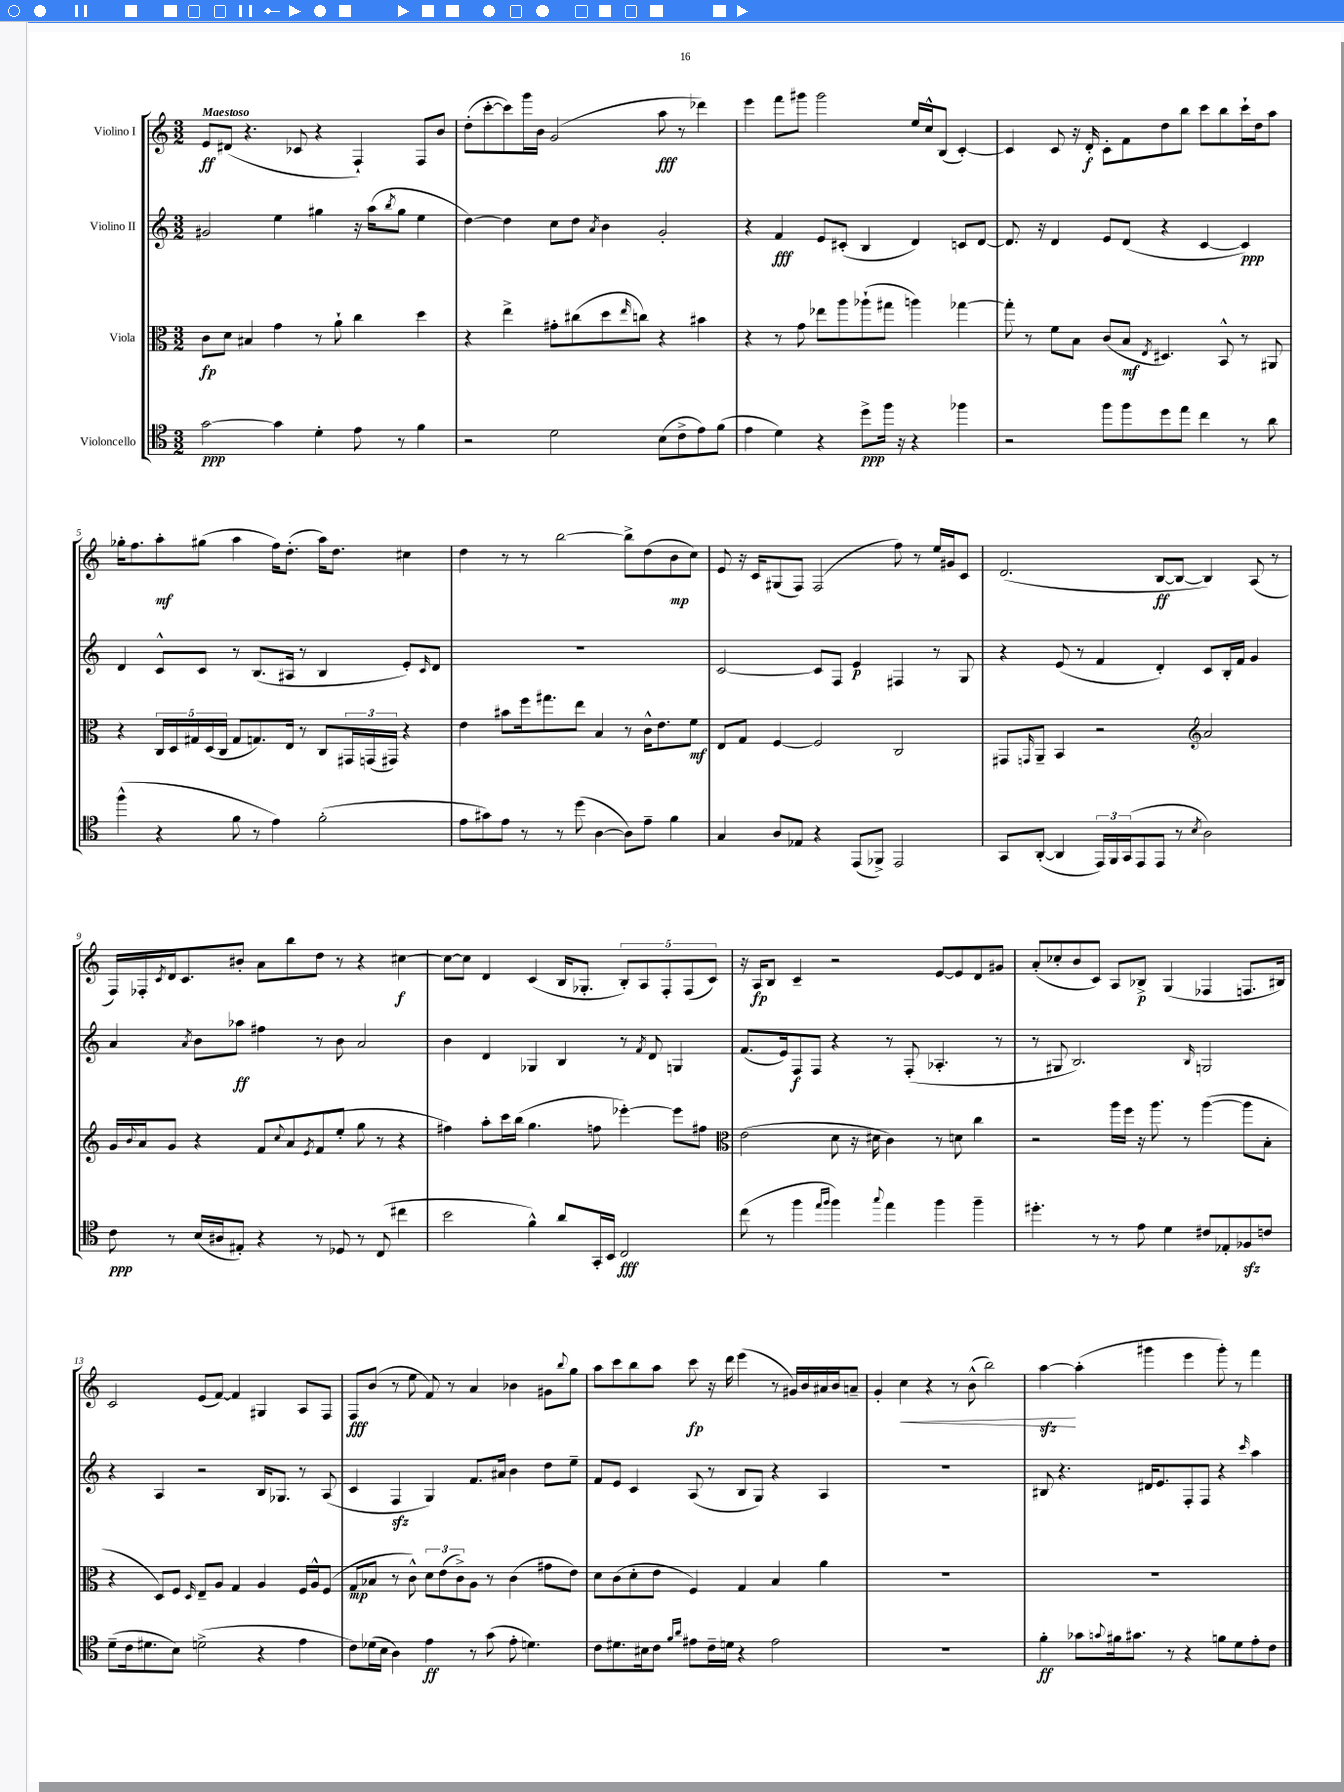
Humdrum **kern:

**kern	**kern	**kern	**kern
*staff4	*staff3	*staff2	*staff1
*clefC4	*clefC3	*clefG2	*clefG2
*k[]	*k[]	*k[]	*k[]
*M3/2	*M3/2	*M3/2	*M3/2
[2g	8c	2g#	8e
.	8d	.	(8d#
.	4B#	.	4.r
4g]	4g	4ee	.
.	.	.	8c-
4d'	8r	4gg#	4r
.	8a`	.	.
8e	4cc	16r	4F`)
.	.	(16aa	.
.	.	8qbb	.
8r	.	8gg#	.
4f	4dd	4ee	8F
.	.	.	8b
=	=	=	=
2r	4r	[4dd)	(8dd'
.	.	.	[8ccc'
.	4ee^	4dd]	8ccc])
.	.	.	16ggg
.	.	.	16b
2d	8g#'	8cc	(2g
.	(8cc#	8dd	.
.	.	8qa	.
.	8dd	4b	.
.	16qqee	.	.
.	8cc)	.	.
(8B	4r	2g'	8aa
8c^	.	.	8r
8e)	4b#	.	4ddd-)
(8f	.	.	.
=	=	=	=
4e	4r	4r	4eee
4d)	8r	4f	8fff
.	8g	.	8ggg#
4r	8ee-	8e	2ggg#
.	8aa	(8c#'	.
8dd^	(8aa-`	4B	.
16ff	8gg#	.	.
16r	.	.	.
4r	4aa)	4d)	16ee
.	.	.	16cc^^
.	.	.	(8B
4ff-	[4gg-	8c	[4c')
.	.	[8d	.
=	=	=	=
2r	8gg-']	8.d]	4c]
.	8r	.	.
.	.	16r	.
.	8f	4d	8c
.	8B	.	16r
.	.	.	16d'
8ff	(8c	8e	8c'
8ff	8B	(8d	8f
.	8qE	.	.
8dd	4.D#)	4r	8dd
8ee	.	.	8bb
4cc	.	[4c	8ccc
.	8BB^^	.	8bb
8r	8r	4c])	16ccc`
.	.	.	16dd
8a	8AA#	.	8aa
=	=	=	=
(4ff^^	4r	4d	16gg-'
.	.	.	8.ff
4r	20C	8c^^	8aa'
.	20D	.	.
.	20G#	.	.
.	.	8c	(8gg#
.	(20D	.	.
.	20C	.	.
8f	8G#	8r	4aa
8r	8.G)	(8.B	.
4e)	.	.	16ff)
.	16E	16A#	(8.dd'
.	8r	8r	.
(2f'	8C	4B	16aa)
.	.	.	8.dd
.	24GG#	.	.
.	(24GG	.	.
.	24GG#)	.	.
.	4r	8e')	4cc#
.	.	16qqc	.
.	.	8d	.
=	=	=	=
8e	4e	1.r	4dd
8g#)	.	.	.
8e	8b#	.	8r
8r	16ff	.	8r
.	8.gg#	.	.
8r	.	.	[2bb
(8dd	8ee	.	.
[4A	4B	.	.
8A])	8r	.	8bb^]
8e~	16c^^	.	(8dd
.	8.e	.	.
4f	.	.	8b
.	8f	.	8cc)
=	=	=	=
4G	8E	[2c	8e
.	8G	.	16r
.	.	.	16c
8A	[4F	.	(8G#
8E-	.	.	8F)
4r	2F]	8c]	(2F
.	.	8F	.
(8EE	.	4e	.
8FF-^)	.	.	.
2EE	2C	4F#	8ff)
.	.	.	8r
.	.	8r	16ee
.	.	.	16g#
.	.	8G	8c
=	=	=	=
8GG	8GG#	4r	(2.d
.	16qqGG	.	.
([8AA'	8AA~	.	.
4AA]	4BB	(8e	.
.	.	8r	.
24EE)	2r	4f	.
24FF	.	.	.
(24GG	.	.	.
8EE	.	.	.
8EE	.	4d')	[8B
8r	.	.	8B_
*	*clefG2	*	*
8qB	.	.	.
2A)	2a	8c	4B])
.	.	16B'	.
.	.	16f	.
.	.	4g	(8A
.	.	.	8r
=	=	=	=
8c	16g	4a	16F)
.	8qqb	.	.
.	16a	.	16F-'
.	.	.	8qc
8r	8g	.	16d
.	.	.	8.c
.	.	8qa	.
(16B	4r	8b	.
16A#	.	.	.
8E#')	.	8aa-	8b#'
4r	8f	4ff#	8a
.	8qqcc	.	.
.	8a	.	8bb
.	8qe	.	.
8r	(8f	8r	8dd
8D-	8ee'	8b	8r
8r	8gg	2a	4r
(8C	8r	.	.
4cc#	4r	.	[4cc#
=	=	=	=
2b	4ff#)	4b	8cc#_
.	.	.	8cc#]
.	8aa'	4d	4d
.	16ccc	.	.
.	(16bb	.	.
4f^^)	4.gg	4G-	(4c
8a	.	4B	16B
.	.	.	8.G-'
16GG'	8ff	.	.
16BB	.	.	.
2C	[4eee-')	8r	10B')
.	.	.	10A
.	.	8qf	.
.	.	8d	.
.	.	.	10F'
.	8eee-]	4G	.
.	.	.	(10F
.	8ff#	.	.
.	.	.	10c)
=	=	=	=
*	*clefC3	*	*
(8cc	(2e	(8.f	16r
.	.	.	16A
8r	.	.	8B
.	.	16e)	.
4ff	.	8F	4c~
.	.	8F	.
16qqee	.	.	.
16qqff	.	.	.
4ff)	8d	4r	2r
.	16r	.	.
.	16d#	.	.
8qqgg	.	.	.
4ee	4c)	8r	.
.	.	(8F'	.
4ff	8r	4.A-'	[8e
.	8d	.	8e]
4ff~	4cc	.	8d
.	.	8r	8g#
=	=	=	=
4.dd#'	2r	8r	(8a'
.	.	8G#	8cc-'
.	.	2.B)	8b
8r	.	.	8c)
8r	16aa	.	8A
.	16ff	.	.
8e	16r	.	8B-^
.	8.aa	.	.
4d	.	.	(4G
.	8r	.	.
.	.	16qqB	.
8c#	([4aa	2G	4F-
8E-'	.	.	.
8F-	8aa]	.	8.F
8c	8B'	.	.
.	.	.	16B#)
=	=	=	=
(8d~	4r	4r	2c
16c	.	.	.
8.d#	.	.	.
.	8D)	4A	.
8B)	8F	.	.
.	16qqD	.	.
(2d^	8E~	2r	(8e
.	8A	.	[8f)
.	4G	.	4f]
4r	4A	16B	4G#
.	.	8.G-	.
4e	16F	8r	8A
.	16A^^	.	.
.	(8F	(8A	8F
=	=	=	=
8c)	8G	4c	8F
(16d-	8B-	.	(8b
16B	.	.	.
4A)	8r	4F	8r
.	8c^^)	.	8ee
4e	12d	4G)	8f)
.	(12e	.	.
.	.	.	8r
.	12c^)	.	.
8r	8A	8.f	4a
(8g	8r	.	.
.	.	16a#	.
8e'	(4c	4b	4b-
4.d)	.	.	.
.	8g#	8dd	8g#
.	.	.	8qqbb
.	8e)	8ee~	8gg
=	=	=	=
8c	8d	8f	8aa
8.d#	(8c	8e	8ccc
.	8d'	4c	8bb
16B#	.	.	.
8c	8e	.	8aa
16qqf	.	.	.
16qqa	.	.	.
8e#	4F)	(8A	8ccc
16c~	.	8r	16r
16d	.	.	16ddd
4r	4G	8B	(4eee
.	.	8G)	.
2e#	4B	4r	8r
.	.	.	16g#)
.	.	.	16b
.	4a	4A	16a#
.	.	.	16b
.	.	.	8a~
=	=	=	=
1.r	1.r	1.r	4g'
.	.	.	4cc
.	.	.	4r
.	.	.	8r
.	.	.	(8b^^
.	.	.	2bb)
=	=	=	=
4f'	1.r	8B#	[4aa
.	.	4.r	.
8g-	.	.	(4aa']
8qqg	.	.	.
16f#	.	.	.
8.g#	.	.	.
.	.	16d#	4ggg#
.	.	8.e	.
8r	.	.	.
4r	.	8F'	4eee
.	.	8F	.
8f	.	4r	8ggg#')
8d	.	.	8r
.	.	16qqccc	.
8e'	.	4aa	4fff
8c	.	.	.
==	==	==	==
*-	*-	*-	*-
